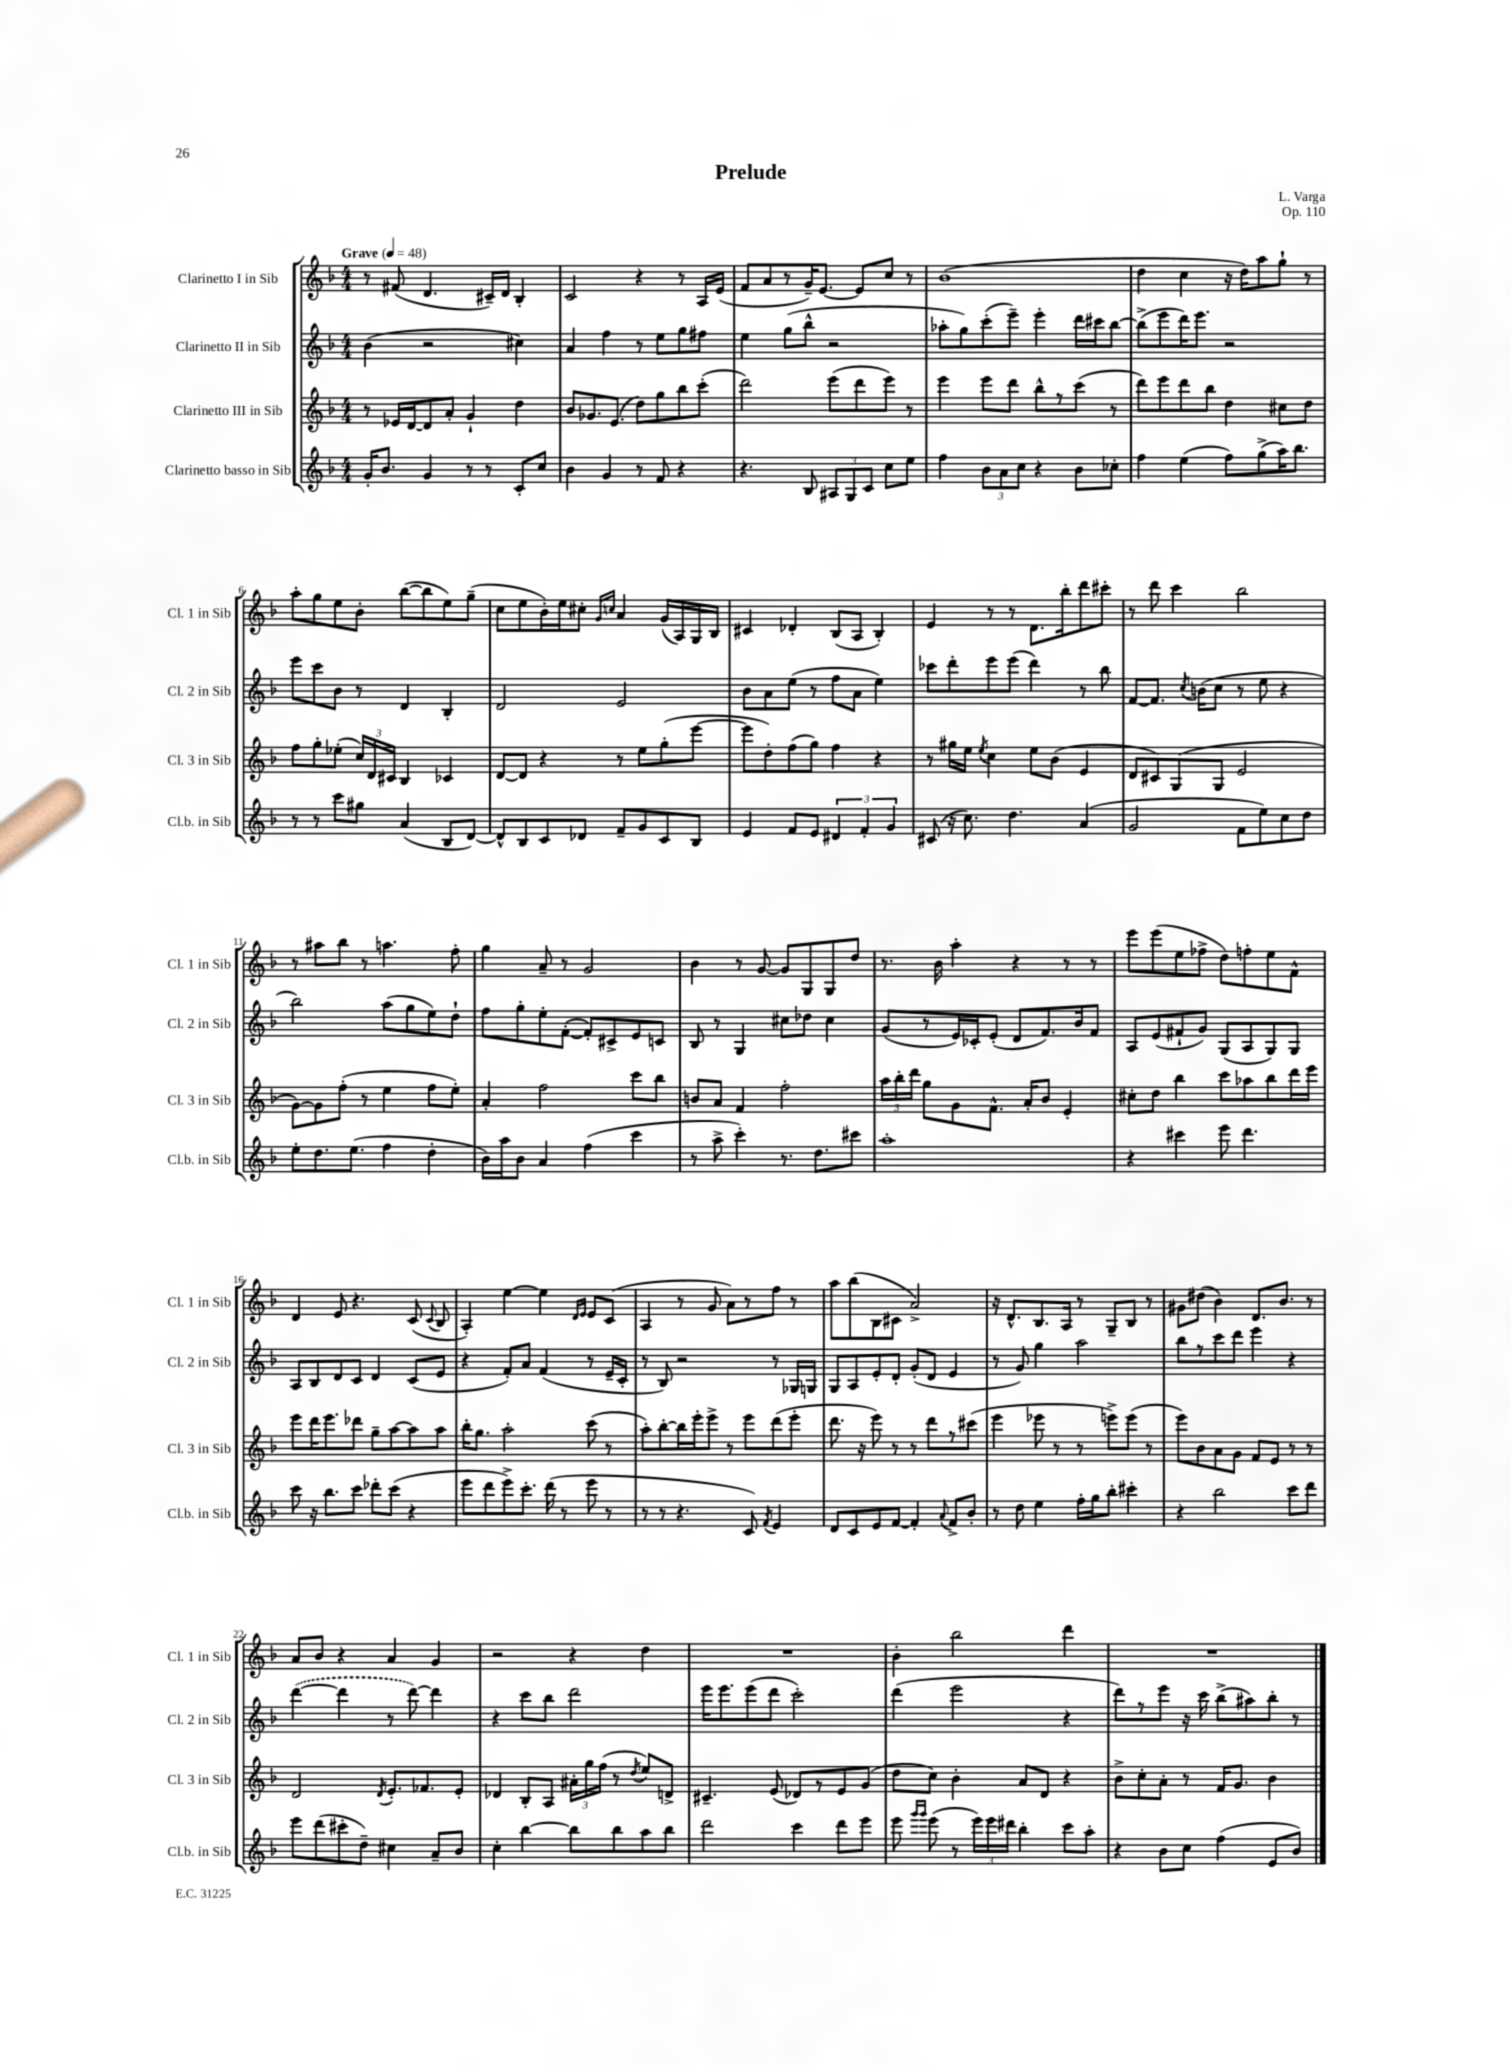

**kern	**kern	**kern	**kern
*staff4	*staff3	*staff2	*staff1
*clefG2	*clefG2	*clefG2	*clefG2
*k[b-]	*k[b-]	*k[b-]	*k[b-]
*M4/4	*M4/4	*M4/4	*M4/4
*MM48	*MM48	*MM48	*MM48
16g'	8r	(4b-	8r
8.b-	.	.	.
.	16e-	.	(8f#
.	[16d	.	.
4g	8d]	2r	4.d
.	8a'	.	.
8r	4g`	.	.
8r	.	.	16c#~)
.	.	.	16d
8c'	4dd	4cc#)	4B-'
8cc	.	.	.
=	=	=	=
4b-	8b-	4a	2c
.	8.g-	.	.
4g	.	4ff	.
.	(8.e	.	.
8r	8dd)	8r	4r
8f	8gg	8ee	.
4r	8bb-	8gg	8r
.	(8ccc'	8ff#	16A
.	.	.	(16e
=	=	=	=
4.r	2ddd)	4ee	8f
.	.	.	8a
.	.	(8gg	8r
8B-	.	8bb-^^	16g~)
.	.	.	[8.e
12A#	(8eee	2r	.
12G	.	.	.
.	8ddd	.	8e]
12c	.	.	.
8cc	8eee)	.	8cc
8ee	8r	.	8r
=	=	=	=
4ff	4eee	8aa-'	(1b-
.	.	8gg)	.
12b-	8eee	(8ccc'	.
12a	.	.	.
.	8ddd	8eee~)	.
12cc	.	.	.
4r	8bb-^^	4eee'	.
.	8r	.	.
8b-	(8ccc	16ddd	.
.	.	16ccc#	.
8cc-'	8r	[8bb-	.
=	=	=	=
4ff	8ddd)	(8bb-^]	4dd
.	8eee	8eee	.
(4ee	8ddd	16ddd)	4cc
.	.	8.eee	.
.	8bb-	.	.
8ff)	4dd	2r	16r
.	.	.	16dd)
(8gg^	.	.	8aa
16aa)	8cc#	.	8gg`
8.bb-	.	.	.
.	8dd	.	8r
=	=	=	=
8r	8ff	8eee	8aa'
8r	8gg'	8ccc	8gg
8ccc	(8ee-'	8b-	8ee
8gg#	24cc)	8r	8b-'
.	24d	.	.
.	24c#	.	.
(4a	4B-	4d	([8bb-
.	.	.	8bb-]
8B-	4c-	4B-'	8ee)
[8d)	.	.	(8gg~
=	=	=	=
8d^^]	[8d	2d	8cc
8B-	8d]	.	8ee
8c	4r	.	16b-')
.	.	.	16ee
8d-	.	.	8cc#'
.	.	.	16qqg
.	.	.	16qqcc
8f~	8r	2e	4a
8g	8ee	.	.
8c	(8gg'	.	(16g
.	.	.	16A)
8B-	[8eee	.	16G
.	.	.	16B-
=	=	=	=
4e	8eee]	8b-	4c#
.	8dd')	8a	.
8f	(8ff	(8ee	4d-'
8e	8gg)	8r	.
6d#	4ff	8ff	(8B-
.	.	8a	8A
6f'	.	.	.
.	4r	4ee)	4B-')
6g	.	.	.
=	=	=	=
(8c#	8r	8ccc-	4e
16r	16gg#	8ddd'	.
8.cc)	16ee	.	.
.	8qee	.	.
.	4cc	8eee	8r
4.dd	.	(8eee	8r
.	8ee	4ddd)	8.d
.	(8b-	.	.
.	.	.	16bb-'
(4a	4e	8r	8ddd
.	.	8bb-	8ccc#'
=	=	=	=
2g	8d	[8f	8r
.	8c#)	8.f]	8ddd
.	(8G	.	4ccc
.	.	8qcc	.
.	.	(16b	.
.	8G	8cc	.
8f	2e	8r	2bb-
8ee)	.	8ee	.
8cc	.	4r	.
8dd	.	.	.
=	=	=	=
8ee'	[8g)	2bb-)	8r
8.dd	8g]	.	8aa#
.	(8ff'	.	8bb-
(8.ee	.	.	.
.	8r	.	8r
4ff	4ee	(8aa	4.aa
.	.	8gg	.
4dd'	8ff	8ee)	.
.	8ee')	8dd`	8ff'
=	=	=	=
16b-)	4a'	8ff	4gg
16aa	.	.	.
8b-	.	8gg'	.
4a	2ff	8ee'	8a~
.	.	([8f'	8r
(4ff	.	8f'])	2g
.	.	8c#^	.
4ccc	8ccc	8e	.
.	8bb-	8c	.
=	=	=	=
8r	8b	8B-	4b-
8aa^	8a	8r	.
4ccc')	4f	4G	8r
.	.	.	[8g
8.r	2ff'	8cc#	8g]
.	.	8dd-	8G
8.dd	.	.	.
.	.	4cc#	8G
8ccc#	.	.	8dd
=	=	=	=
1aa'	24aa	(8g	8.r
.	24bb-'	.	.
.	24ddd	.	.
.	8gg	8r	.
.	.	.	16b-
.	8g	16e)	4aa'
.	.	16c-'	.
.	8.f^^	(8e'	.
.	.	8d	4r
.	16a'	.	.
.	8b-	8.f)	.
.	4e'	.	8r
.	.	16b-	.
.	.	8f	8r
=	=	=	=
4r	8cc#'	8A	8eee
.	8dd	(8e	(8eee
4ccc#	4bb-	8f#`	8ee
.	.	8g)	8ff-^
8eee	8ccc	(8G	8dd)
4.ddd	8aa-	8A	8ff'
.	8bb-	8G)	8ee
.	16ddd	8G	8f^^
.	16eee	.	.
=	=	=	=
8ccc	8eee	8A	4d
16r	16ddd	8B-	.
8.bb-	8.eee	.	.
.	.	8d	8e
8ccc	8ddd-	8c	4.r
8ddd-'	8gg~	4d	.
(8ccc	[8aa	.	.
4r	8aa]	(8c	(8c
.	.	.	8qqc
.	8aa	8e	8B-
=	=	=	=
8eee	16bb-'	4r	4A')
.	8.gg	.	.
8ddd	.	.	.
8eee^)	2aa'	8f')	[4ee
8.ccc'	.	8a	.
.	.	(4f	4ee]
(16ddd	.	.	.
8r	.	.	.
.	.	.	16qqd
.	.	.	16qqe
8eee	(8ccc	8r	8e
8r	8r	16e~	(8c
.	.	16c'	.
=	=	=	=
8r	8aa')	8r	4A
8r	[8bb-'	8B-)	.
4.r	16bb-]	2r	8r
.	16eee'	.	.
.	8eee^	.	8g
.	8r	.	8a)
8c)	8eee	.	8r
8qf	.	.	.
4e	(8ddd	8r	8ff
.	8eee'	16G-	8r
.	.	16G	.
=	=	=	=
8d	8.ddd	8G	8aa
8c	.	8A	(8bb-
.	16r	.	.
8e	8eee)	8e'	8B-
[8f	8r	8d'	8c#
4f']	8r	(8g'	2a^)
.	8ddd	8d	.
8qqa	.	.	.
8f^	8r	4e	.
8b-'	(8ccc#	.	.
=	=	=	=
8r	4eee	8r	16r
.	.	.	8.d^^
8dd	.	8g)	.
4ee	8eee-	4gg	8.B-
.	8r	.	.
.	.	.	16A
16ff'	8r	2aa	8r
16gg	.	.	.
8bb-'	8eee^)	.	8G~
4ccc#'	(8eee	.	8B-
.	8r	.	8r
=	=	=	=
4r	8eee)	8bb-	8g#
.	8b-	8r	(8dd#
2bb-	8a	8ccc	4b-)
.	8g	8ddd	.
.	8f	4eee	8.d
.	8e	.	.
.	.	.	8.b-
8ccc	8r	4r	.
8ddd	8r	.	8r
=	=	=	=
8eee	2d	([4ddd	8a
(8ddd	.	.	8b-
8ccc#'	.	4ddd]	4r
8dd~)	.	.	.
.	8qd	.	.
4cc#	8.e'	8r	4a
.	.	[8ddd)	.
.	8.f-	.	.
8a~	.	4ddd]	4g
8b-	8e'	.	.
=	=	=	=
4cc'	4d-	4r	2r
[4bb-	8B-'	8ccc	.
.	8A	8bb-	.
8bb-]	24a#'	2ddd	4r
.	24gg	.	.
.	(24ff	.	.
8bb-	8r	.	.
.	8qdd	.	.
8aa	8ee)	.	4dd
8bb-	8d^	.	.
=	=	=	=
2ddd	4.c#~	16eee	1r
.	.	8.eee	.
.	.	(8eee	.
.	(8e	8ddd	.
4ccc	8d-)	2ccc')	.
.	8r	.	.
8ddd	8e	.	.
8eee	(8g	.	.
=	=	=	=
8eee	8dd	(4ddd	4b-'
16qqggg	.	.	.
16qqggg	.	.	.
(8eee	8cc)	.	.
8r	4b-'	2eee	2bb-
24eee)	.	.	.
24eee	.	.	.
24ddd#	.	.	.
4bb-'	8a	.	.
.	8d	.	.
8ccc	4r	4r	4ddd
8aa'	.	.	.
=	=	=	=
4r	8b-^	8ddd)	1r
.	8cc'	8r	.
8b-	8a'	8eee	.
8cc	8r	16r	.
.	.	16ccc	.
(4ff	16f	(8bb-^	.
.	8.g	.	.
.	.	8aa#)	.
8e	4b-	8bb-'	.
8b-)	.	8r	.
==	==	==	==
*-	*-	*-	*-
